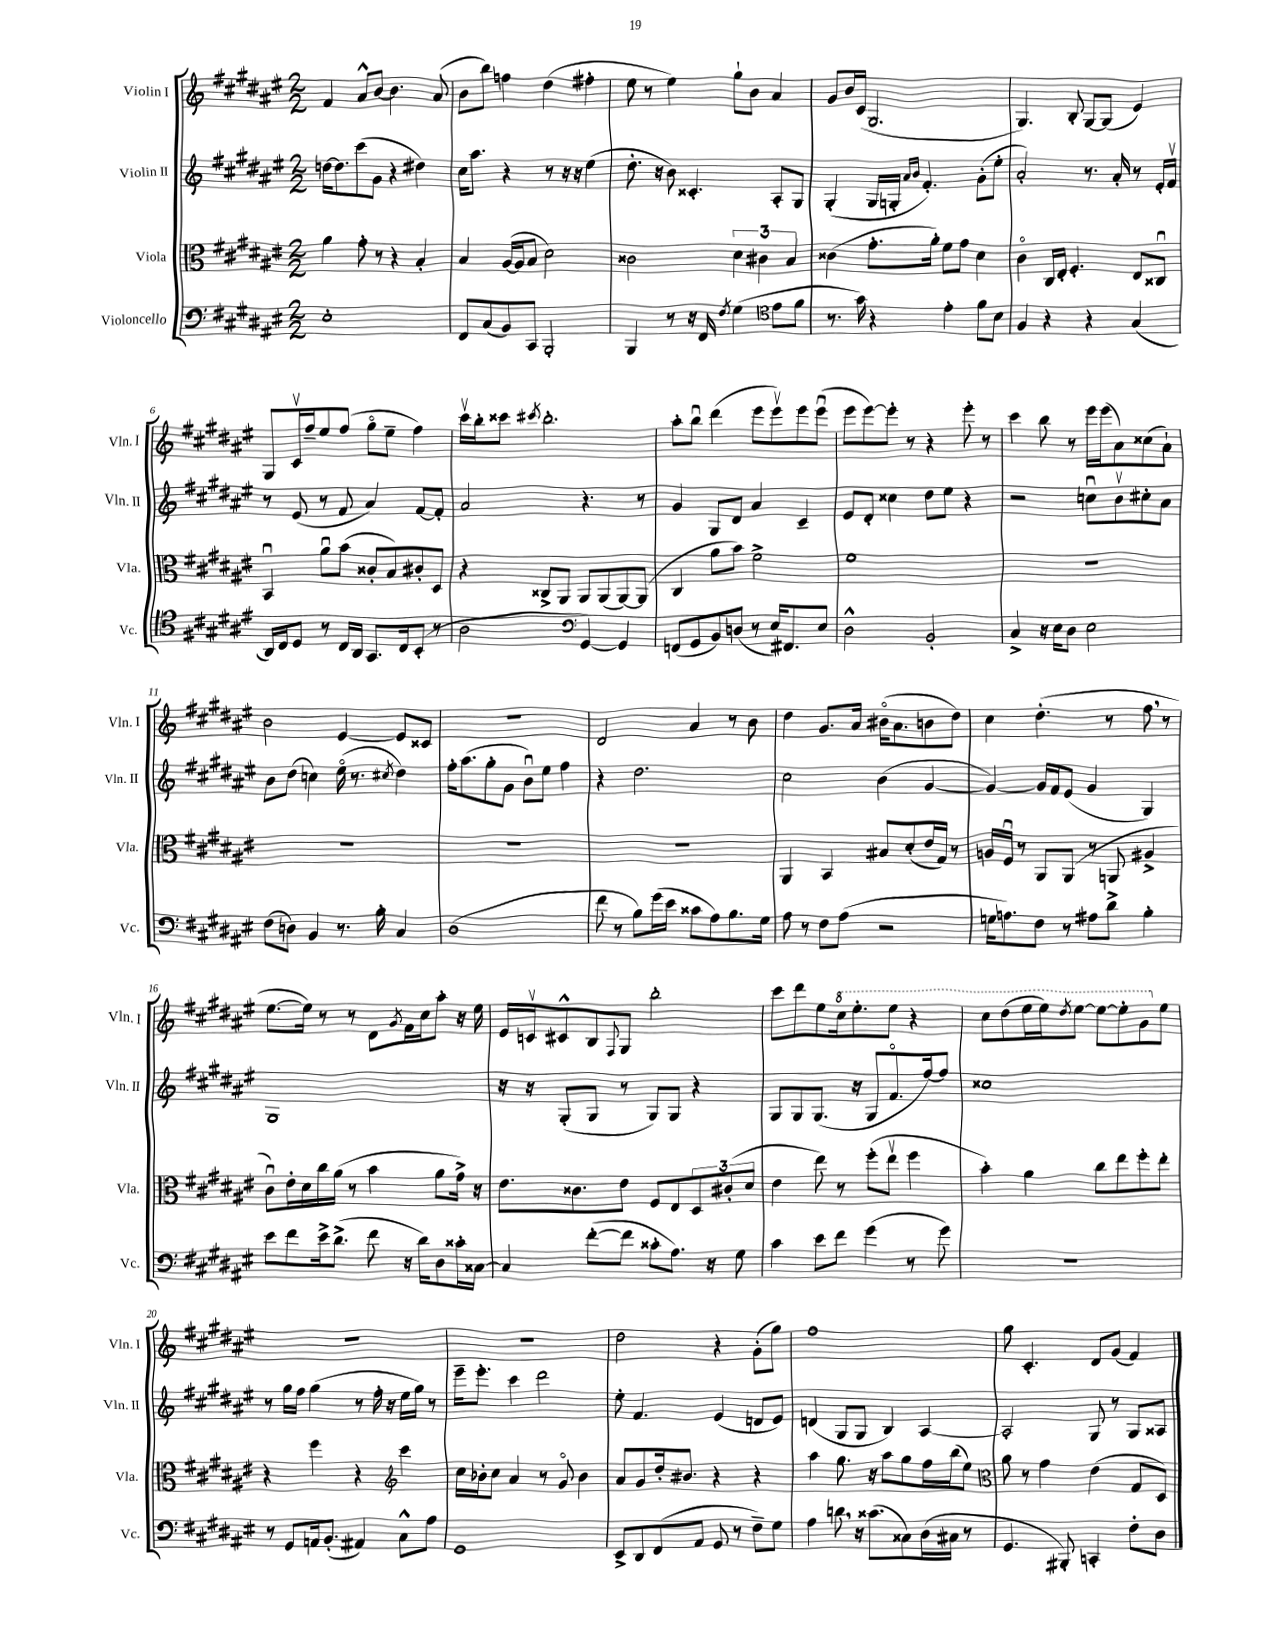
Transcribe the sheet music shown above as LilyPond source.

<<
\new StaffGroup <<
\new Staff = "s0" \with { instrumentName = "Violin I" shortInstrumentName = "Vln. I" } {
    \clef treble \key fis \major \numericTimeSignature \time 2/2
    fis'4 ais'8-^ b'8~ b'4. ais'8( |
    b'8 b''8) f''4 dis''4( fis''4-. |
    eis''8 r8 eis''4) gis''8-! b'8 ais'4 |
    gis'8 b'16 cis'16( gis2. |
    gis4.) b8-. gis8~ gis8( eis'4) |
    gis8 cis'16\upbow fis''16-- eis''8 fis''8( gis''8\flageolet eis''8-- fis''4) |
    cis'''16\upbow b''16-. cisis'''8 \acciaccatura { cis'''8 } b''2.-. |
    ais''8-. b''8\downbow dis'''4( eis'''8 eis'''8\upbow) eis'''8 eis'''8\downbow( |
    eis'''8 eis'''8~) eis'''8-. r8 r4 eis'''8-. r8 |
    cis'''4 b''8 r8 eis'''16 eis'''16( ais'8) cisis''8( ais'8-!) |
    b'2 eis'4~ eis'8 cisis'8 |
    r1 |
    dis'2 ais'4 r8 b'8 |
    dis''4 gis'8. ais'16 bis'16\flageolet( ais'8. b'8 dis''8) |
    cis''4 dis''4.-.( r8 fis''8 \breathe r8 |
    eis''8.~ eis''16) r8 r8 dis'8 \acciaccatura { gis'8 } fis'16 cis''16 ais''8-. r16 eis''16 |
    eis'16 c'16\upbow cis'8-^ b8 \appoggiatura { fis8 } gis8 b''2-. |
    cis'''8 dis'''8 eis''8 \ottava #1 cis'''16 eis'''8.-. eis'''8 r4 |
    cis'''8 dis'''8( eis'''16 eis'''16) \acciaccatura { dis'''8 } eis'''8~ eis'''8~ eis'''8-. gis''8 \ottava #0 eis''8 |
    R1 |
    R1 |
    dis''2 r4 gis'8-.( gis''8) |
    fis''1 |
    gis''8 cis'4.-. dis'8 gis'8( fis'4) \bar "|." |
}
\new Staff = "s1" \with { instrumentName = "Violin II" shortInstrumentName = "Vln. II" } {
    \clef treble \key fis \major \numericTimeSignature \time 2/2
    d''16~ d''8. cis'''8( gis'8 r4 dis''4) |
    cis''16 ais''8. r4 r8 r16 r16 eis''4( |
    dis''8.-. r16 b'8) cisis'4.-. ais8-. gis8 |
    gis4-.( gis16 g16-. \grace { ais'16 b'16 } fis'4.-.) gis'8-.( eis''8-. |
    ais'2-.) r8. ais'16-. r8 eis'16-. fis'16\upbow |
    r8 eis'8( r8 fis'8 ais'4) fis'8~ fis'8-. |
    ais'2 r4. r8 |
    gis'4 gis8 dis'8 ais'4 cis'4-- |
    eis'8 dis'8-. cisis''4 dis''8 eis''8 r4 |
    r2 c''8\downbow b'8\upbow cis''8-. ais'8 |
    b'8 dis''8( c''4) eis''16\flageolet( r8. \acciaccatura { cis''8 } dis''4) |
    fis''16-. ais''8.( gis''8-. gis'8 b'8\downbow) eis''8 fis''4 |
    r4 dis''2. |
    cis''2 b'4( gis'4~ |
    gis'4~) gis'16 fis'16 eis'8( gis'4 gis4) |
    gis1 |
    r16 r16 gis8-.( gis8 r8 gis8) gis8 r4 |
    gis8 gis8 gis8.( r16 gis8 fis'8.\flageolet fis''16~) fis''8 |
    cisis''1 |
    r8 gis''16 fis''16 gis''4( r8 fis''16-. r16 eis''16 gis''16) r8 |
    eis'''16-- eis'''8.-. cis'''4 dis'''2 |
    eis''8-. fis'4. eis'4( d'8 eis'8) |
    d'4( gis8 gis8 b4) ais4~ |
    ais2-. gis8 r8 gis8 aisis8 \bar "|." |
}
\new Staff = "s2" \with { instrumentName = "Viola" shortInstrumentName = "Vla." } {
    \clef alto \key fis \major \numericTimeSignature \time 2/2
    ais'4 gis'8-. r8 r4 b4-. |
    b4 ais16~( ais16 b8 dis'2) |
    cisis'2 \tuplet 3/2 { dis'4 cis'4 b4 } |
    cisis'4( gis'8.-. ais'16-.) fis'8 gis'8 dis'4 |
    cis'4\flageolet cis16 eis16-. fis4.-. eis8 cisis8\downbow |
    b,4\downbow ais'8\downbow b'8( cisis'8-. b8) cis'8-. dis8 |
    r4 cisis8-> ais,8 ais,8 ais,8( ais,8~) ais,8( |
    cis4 ais'8 b'8) fis'2-> |
    fis'1 |
    R1 |
    R1 |
    R1 |
    R1 |
    ais,4 b,4 bis8 dis'8-.( eis'16 gis16) r8 |
    a16 fis16\downbow r8 ais,8 ais,8( r8 a,8 ais4-> |
    cis'8\downbow) eis'16-. dis'16 cis''16 ais'16( r8 b'4 ais'8 gis'16->) r16 |
    eis'8. cisis'8. eis'8 fis8 eis8 \tuplet 3/2 { dis8 cis'8-.( dis'8 } |
    eis'4 eis''8) r8 fis''8-.( eis''8\upbow fis''4 |
    b'4-.) ais'4 cis''8 eis''8 fis''8-. eis''8-. |
    r4 fis''4 r4 \clef treble cis'''4 |
    cis''16 bes'16-. cis''8 ais'4 r8 gis'8\flageolet bes'4 |
    ais'8 gis'8 dis''16-. bis'8. r4 r4 |
    ais''4 gis''8. r16 ais''8 gis''8 fis''16 b''16( eis''8) |
    \clef alto ais'8 r8 gis'4 eis'4( gis8 dis8) \bar "|." |
}
\new Staff = "s3" \with { instrumentName = "Violoncello" shortInstrumentName = "Vc." } {
    \clef bass \key fis \major \numericTimeSignature \time 2/2
    eis1-. |
    fis,8 cis8( b,8) cis,8 b,,2-. |
    b,,4 r8 r16 fis,16 \acciaccatura { fis8 } gis4( \clef tenor eis'8 fis'8 |
    r8. gis'16) r4 eis'4-. fis'8 b8 |
    fis4 r4 r4 gis4( |
    ais,16) cis16 dis8 r8 cis16 ais,16 gis,8. cis16 b,8-.( r8 |
    ais2 \clef bass gis,4~) gis,4 |
    f,8( gis,8 b,8) d8( r8 eis16) fis,8. eis8 |
    dis2-^ b,2-. |
    cis4-> r16 eis16 dis8 eis2 |
    fis8( d8) b,4 r8. b16-. cis4 |
    dis1( |
    fis'8 r8 b8) gis'16( eis'16 cisis'8 ais8) b8. gis16 |
    ais8 r8 fis8 ais8( r2 |
    g16 a8.) fis8 r8 ais8 dis'8-> b4-. |
    eis'8 fis'8 eis'16-> dis'8.->( fis'8 r16 dis'16) dis8 cisis'16-. cisis16~ |
    cisis4 fis'8~-.( fis'8 cisis'8-. ais8.) r16 gis8 |
    cis'4 eis'8 fis'8 gis'4( r8 gis'8) |
    r1 |
    r8 gis,8 a,16 b,8.-.( ais,4) cis8-^ ais8 |
    gis,1 |
    eis,8-> dis,8 fis,8( ais,8 gis,8 r8 fis8--) gis8 |
    ais4 d'8 \breathe r16 cisis'8.( cisis8) dis16( cis16 r8 |
    gis,4. bis,,8-.) c,4-. fis8-. dis8 \bar "|." |
}
>>
>>
